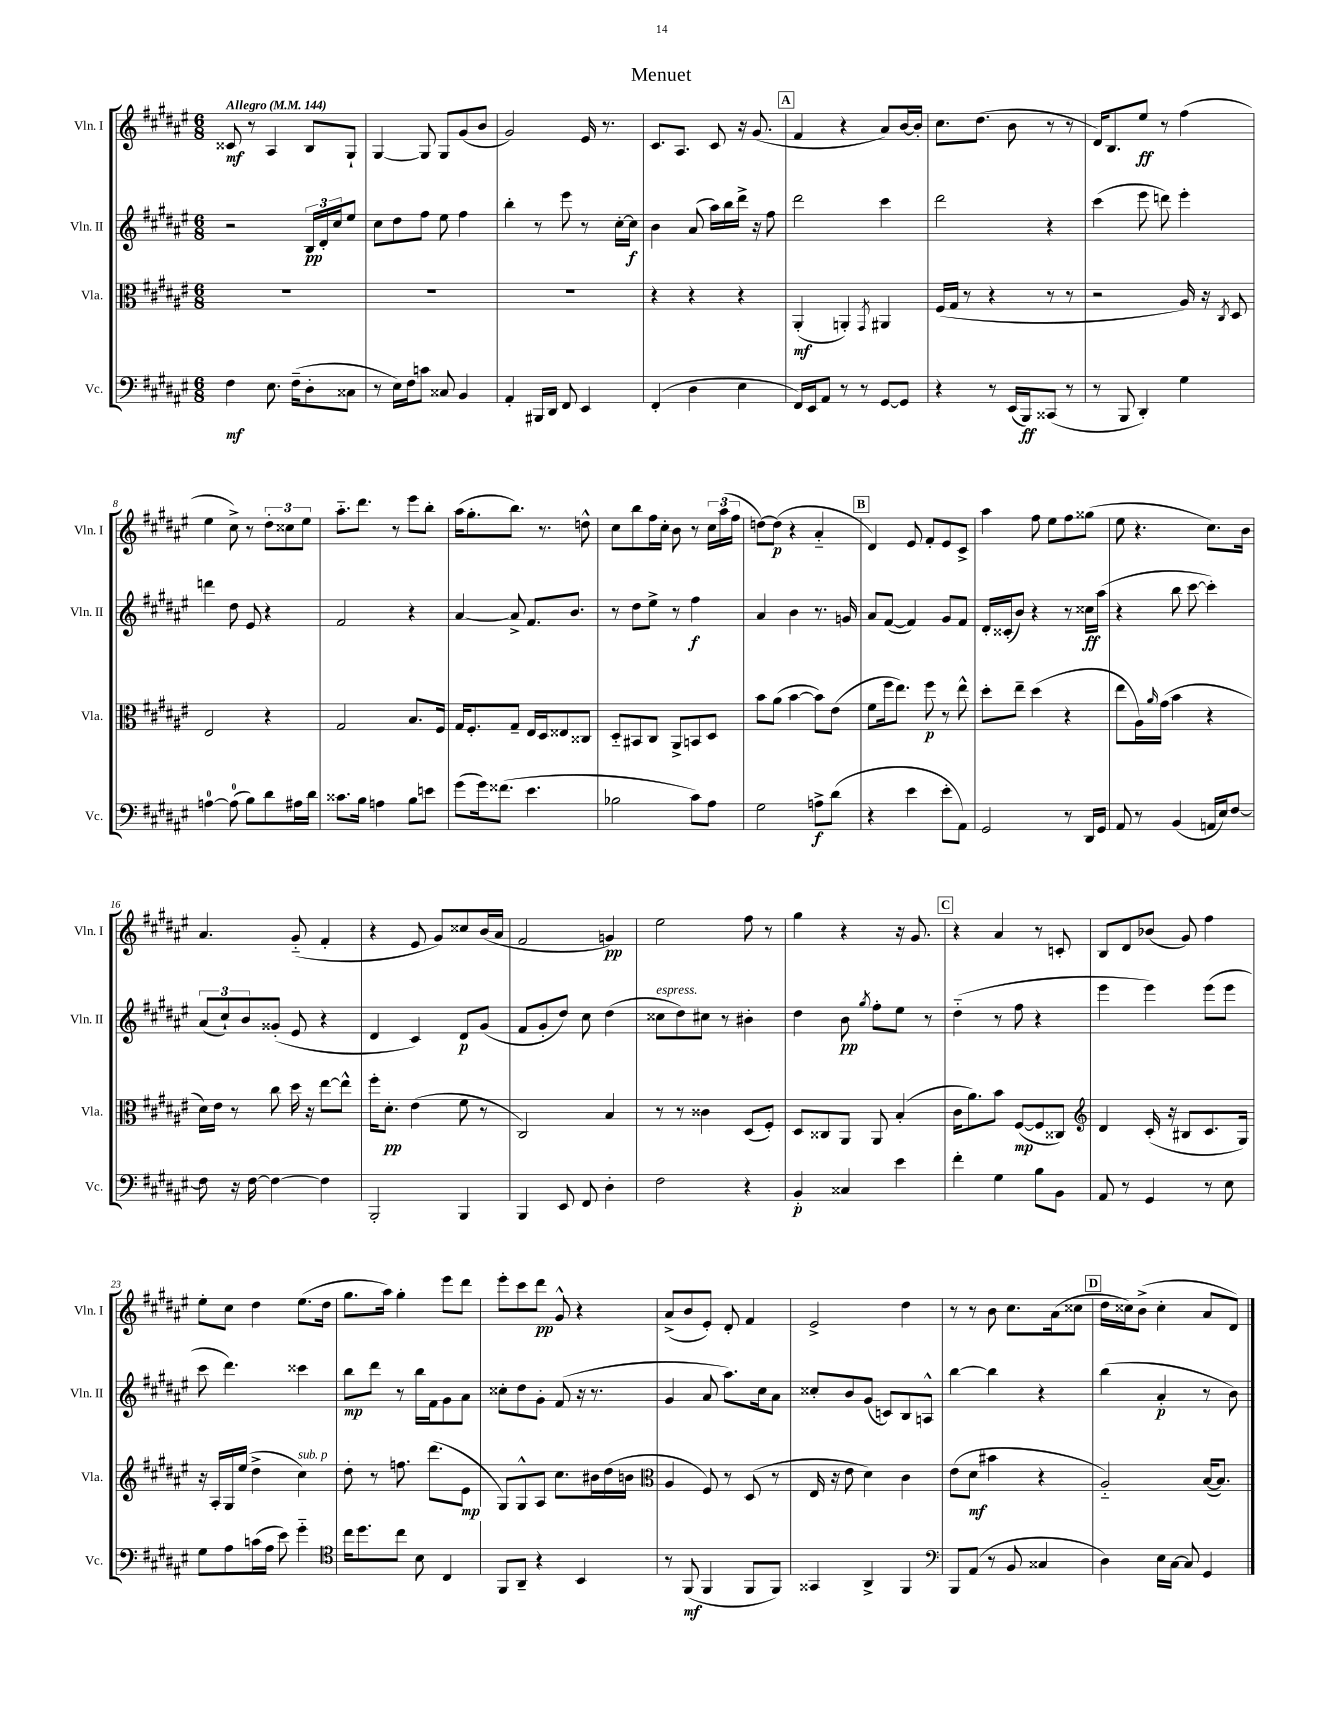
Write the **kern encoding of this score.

**kern	**kern	**kern	**kern
*staff4	*staff3	*staff2	*staff1
*clefF4	*clefC3	*clefG2	*clefG2
*k[f#c#g#d#a#e#]	*k[f#c#g#d#a#e#]	*k[f#c#g#d#a#e#]	*k[f#c#g#d#a#e#]
*M6/8	*M6/8	*M6/8	*M6/8
*MM144	*MM144	*MM144	*MM144
4F#\	2.r	2r	8c##/
.	.	.	8r
8.E#\	.	.	4A#/
(16F#~\LK	.	.	.
8D#'\	.	24B/LL	8B/L
.	.	24d#'/	.
.	.	24cc#/J	.
8C##\J	.	8ee#/J	8G#`/J
=	=	=	=
8r	2.r	8cc#\L	[4G#/
16E#\LL)	.	8dd#\	.
16F#\J	.	.	.
8c\J	.	8ff#\J	8G#/]
8C##/	.	8ee#\	8G#/L
4BB/	.	4ff#\	(8g#/
.	.	.	8b/J
=	=	=	=
4AA#'/	2.r	4bb'\	2g#/)
16BBB#/LL	.	8r	.
16DD#/JJ	.	.	.
8FF#/	.	8eee#\	.
4EE#/	.	8r	16e#/
.	.	.	8.r
.	.	[16cc#'\LL	.
.	.	16cc#\]JJ	.
=	=	=	=
(4FF#'/	4r	4b\	8.c#/L
.	.	.	8.A#/J
4D#\	4r	(8a#/	.
.	.	16aa#\LL)	8c#/
.	.	16bb\	.
4E#\	4r	16ddd#^\JJ	16r
.	.	16r	(8.g#/
.	.	8ff#\	.
=	=	=	=
16FF#/LL)	(4AA#'/	2ddd#\	4f#/
16EE#/J	.	.	.
8AA#/J	.	.	.
8r	4AA'/)	.	4r
8r	.	.	.
.	8qGG#/	.	.
[8GG#/L	4AA#/	4ccc#\	8a#/L)
8GG#/]J	.	.	[16b/L
.	.	.	16b'/]JJ
=	=	=	=
4r	(16F#/LL	2ddd#\	8.cc#\L
.	16G#/JJ	.	.
.	8r	.	.
.	.	.	(8.dd#\J
8r	4r	.	.
(16EE#/LL	.	.	8b\
16BBB/J)	.	.	.
(8CC##/J	8r	4r	8r
8r	8r	.	8r
=	=	=	=
8r	2r	(4ccc#\	16d#/LK)
.	.	.	8.B/
8BBB/	.	.	.
4DD#'/)	.	8eee#\	8ee#/J
.	.	8ddd\)	8r
4G#\	16A#/)	4eee#'\	(4ff#\
.	16r	.	.
.	8qC#/	.	.
.	8D#/	.	.
=	=	=	=
[4A\	2E#/	4ddd\	4ee#\
(8A\]	.	8dd#\	8cc#^\)
8B\L)	.	8e#/	8r
8d#\	4r	4r	12dd#'\L
.	.	.	12cc##\
16A#\L	.	.	.
.	.	.	12ee#\J
16d#\JJ	.	.	.
=	=	=	=
8.c##\L	2G#/	2f#/	8.aa#'~\L
16B\Jk	.	.	8.ddd#\J
4A\	.	.	.
.	.	.	8r
8B\L	8.B/L	4r	8eee#\L
8e\J	.	.	8bb'\J
.	16F#/Jk	.	.
=	=	=	=
(8g#\L	16G#/LK	[4a#/	(16aa#\LK
.	8.F#'/	.	8.gg#'\
16g#\k)	.	.	.
(8.f##\J	.	.	.
.	8G#~/J	8a#^/]	8.bb\J)
4.e#\	16E#/LL	8.f#/L	.
.	16D#/J	.	8.r
.	8E##/	.	.
.	.	8.b/J	.
.	8C##/J	.	8dd^^\
=	=	=	=
2B-\	8D#'~/L	8r	8cc#\L
.	8BB#/	8dd#\L	8bb\
.	8C#/J	8ee#^\J	16ff#\L
.	.	.	16cc#'\JJ
.	8AA#^/L	8r	8b\
8c#\L)	8BB/	4ff#\	8r
8A#\J	8D#/J	.	24cc#\LL
.	.	.	(24aa#\
.	.	.	24ff#\JJ
=	=	=	=
2G#\	8b\L	4a#/	[8dd\L)
.	(8a#\J	.	(8dd\]J
.	[4b\	4b\	4r
8A^\L	8b\]L)	8.r	4a#'~/
(8d#\J	(8e#\J	.	.
.	.	16g/	.
=	=	=	=
4r	8f#\L	8a#/L	4d#/)
.	16ff#\k	([8f#/J	.
.	8.ee#\J)	.	.
4e#\	.	4f#/])	8e#/
.	8ff#\	.	8f#'/L
8e#'\L	8r	8g#/L	8e#/
8AA#\J)	8ee#^^\	8f#/J	8c#^/J
=	=	=	=
2GG#/	8dd#'\L	16d#'/LL	4aa#\
.	.	(16c##'/J	.
.	8ee#~\J	8b/J)	.
.	(4dd#\	4r	8ff#\
.	.	.	8ee#\L
8r	4r	8r	8ff#\
16DD#/LL	.	16cc##\LL	(8gg##\J
16GG#/JJ	.	(16aa#\JJ	.
=	=	=	=
8AA#/	8ee#\L	4r	8ee#\
8r	16A#\L)	.	4.r
.	16qqa#/	.	.
.	(16g#\JJ	.	.
(4BB/	4b\	8bb\	.
.	.	[8ccc#\	.
16AA/LL	4r	4ccc#'\])	8.cc#\L)
16E#/J)	.	.	.
[8F#/J	.	.	.
.	.	.	16b\Jk
=	=	=	=
8F#\]	16d#\LL)	(12a#/L	4.a#/
.	16e#\JJ	.	.
.	.	12cc#`/)	.
16r	8r	.	.
.	.	12b/	.
[16F#\	.	.	.
4F#\_	8cc#\	(8g##'/J	.
.	16dd#\	8e#/	(8g#'~/
.	16r	.	.
4F#\]	[8ee#\L	4r	4f#'/
.	8ee#^^\]J	.	.
=	=	=	=
2BBB'/	16ff#'\LK	4d#/	4r
.	8.d#'\J	.	.
.	(4e#\	4c#/)	8e#/
.	.	.	8g#/L)
4BBB/	8f#\	8d#/L	8cc##/
.	8r	(8g#/J	(16b/L
.	.	.	16a#/JJ
=	=	=	=
4BBB/	2C#/)	8f#/L	2f#/
.	.	8g#'/	.
8EE#/	.	8dd#/J)	.
8FF#/	.	8cc#\	.
4D#'\	4B/	(4dd#\	4g/)
=	=	=	=
2F#\	8r	8cc##\L	2ee#\
.	8r	8dd#\)	.
.	4c##\	8cc#\J	.
.	.	8r	.
4r	(8D#/L	4b#'\	8ff#\
.	8F#'/J)	.	8r
=	=	=	=
4BB'/	8D#/L	4dd#\	4gg#\
.	8C##/	.	.
4C##/	8AA#/J	8b\	4r
.	.	8qgg#/	.
.	8AA#/	8ff#'\L	.
4e#\	(4B'/	8ee#\J	16r
.	.	.	8.g#/
.	.	8r	.
=	=	=	=
4f#'\	16c#\LK	(4dd#'~\	4r
.	8.a#\)	.	.
4G#\	8b\J	8r	4a#/
.	([8F#/L	8ff#\	.
8B\L	8F#/]	4r	8r
8BB\J	8C##/J)	.	8c'/
=	=	=	=
*	*clefG2	*	*
8AA#/	4d#/	4eee#\	8B/L
8r	.	.	8d#/
4GG#/	(16c#'/	4eee#\)	(8b-/J
.	16r	.	.
.	8B#/L	.	8g#/)
8r	8.c#/	(8eee#\L	4ff#\
8E#\	.	8eee#\J	.
.	16G#/Jk)	.	.
=	=	=	=
8G#\L	16r	8ccc#\	8ee#'\L
.	16A#'/LL	.	.
8A#\	16G#/	4.ddd#\)	8cc#\J
.	(16ee#/JJ	.	.
(16c\L	4dd#^\	.	4dd#\
16A#\JJ	.	.	.
8e#\)	.	.	.
4g#'~\	4cc#\)	4ccc##\	(8.ee#\L
.	.	.	16dd#\Jk
=	=	=	=
*clefC4	*	*	*
16cc#\LK	8dd#'\	8bb\L	8.gg#\L
8.dd#\	.	.	.
.	8r	8ddd#\J	.
.	.	.	16aa#\Jk)
8cc#\J	8.ff\	8r	4gg#'\
8B\	.	16bb\LL	.
.	(8.ddd#\L	16f#\J	.
4C#/	.	8g#\	8eee#\L
.	8e#\J	8a#\J	8ddd#\J
=	=	=	=
8FF#/L	8G#/L)	8cc##'\L	8eee#'\L
8AA#~/J	8G#^^/	8dd#\	8ccc#\
4r	8A#/J	8g#'\J	8ddd#\J
.	8.cc#\L	(8f#/	8g#^^/
4BB/	.	16r	4r
.	16b#\L	8.r	.
.	(16dd#\	.	.
.	16b\JJ	.	.
=	=	=	=
*	*clefC3	*	*
8r	4A#/	4g#/	(8a#^/L
(8FF#/	.	.	8b/
4FF#/	8F#/)	8a#/	8e#'/J)
.	8r	8.aa#\L)	8d#'/
8FF#/L	(8D#/	.	4f#/
.	.	16cc#\k	.
8FF#/J)	8r	8a#\J	.
=	=	=	=
4GG##/	16E#/	8cc##'/L	2e#^/
.	16r	.	.
.	8e#\	8b/	.
4AA#^/	4d#\)	(8g#/J	.
.	.	8c/L)	.
4FF#/	4c#\	8B/	4dd#\
.	.	8A^^/J	.
=	=	=	=
*clefF4	*	*	*
8BBB/L	(8e#\L	[4bb\	8r
(8AA#/J	8d#\J	.	8r
8r	4b#\	4bb\]	8b\
8BB/	.	.	8.cc#\L
4C##/	4r	4r	.
.	.	.	(16a#\k
.	.	.	8cc##\J
=	=	=	=
4D#\)	2A#'~/)	(4bb\	16dd#\LL
.	.	.	16cc##\J)
.	.	.	(8b^\J
16E#\LL	.	4a#'/	4cc##'\
[16C#\JJ	.	.	.
8C#/]	.	.	.
4GG#/	([16B/LK	8r	8a#/L
.	8.B/]J)	.	.
.	.	8b\)	8d#/J)
==	==	==	==
*-	*-	*-	*-
